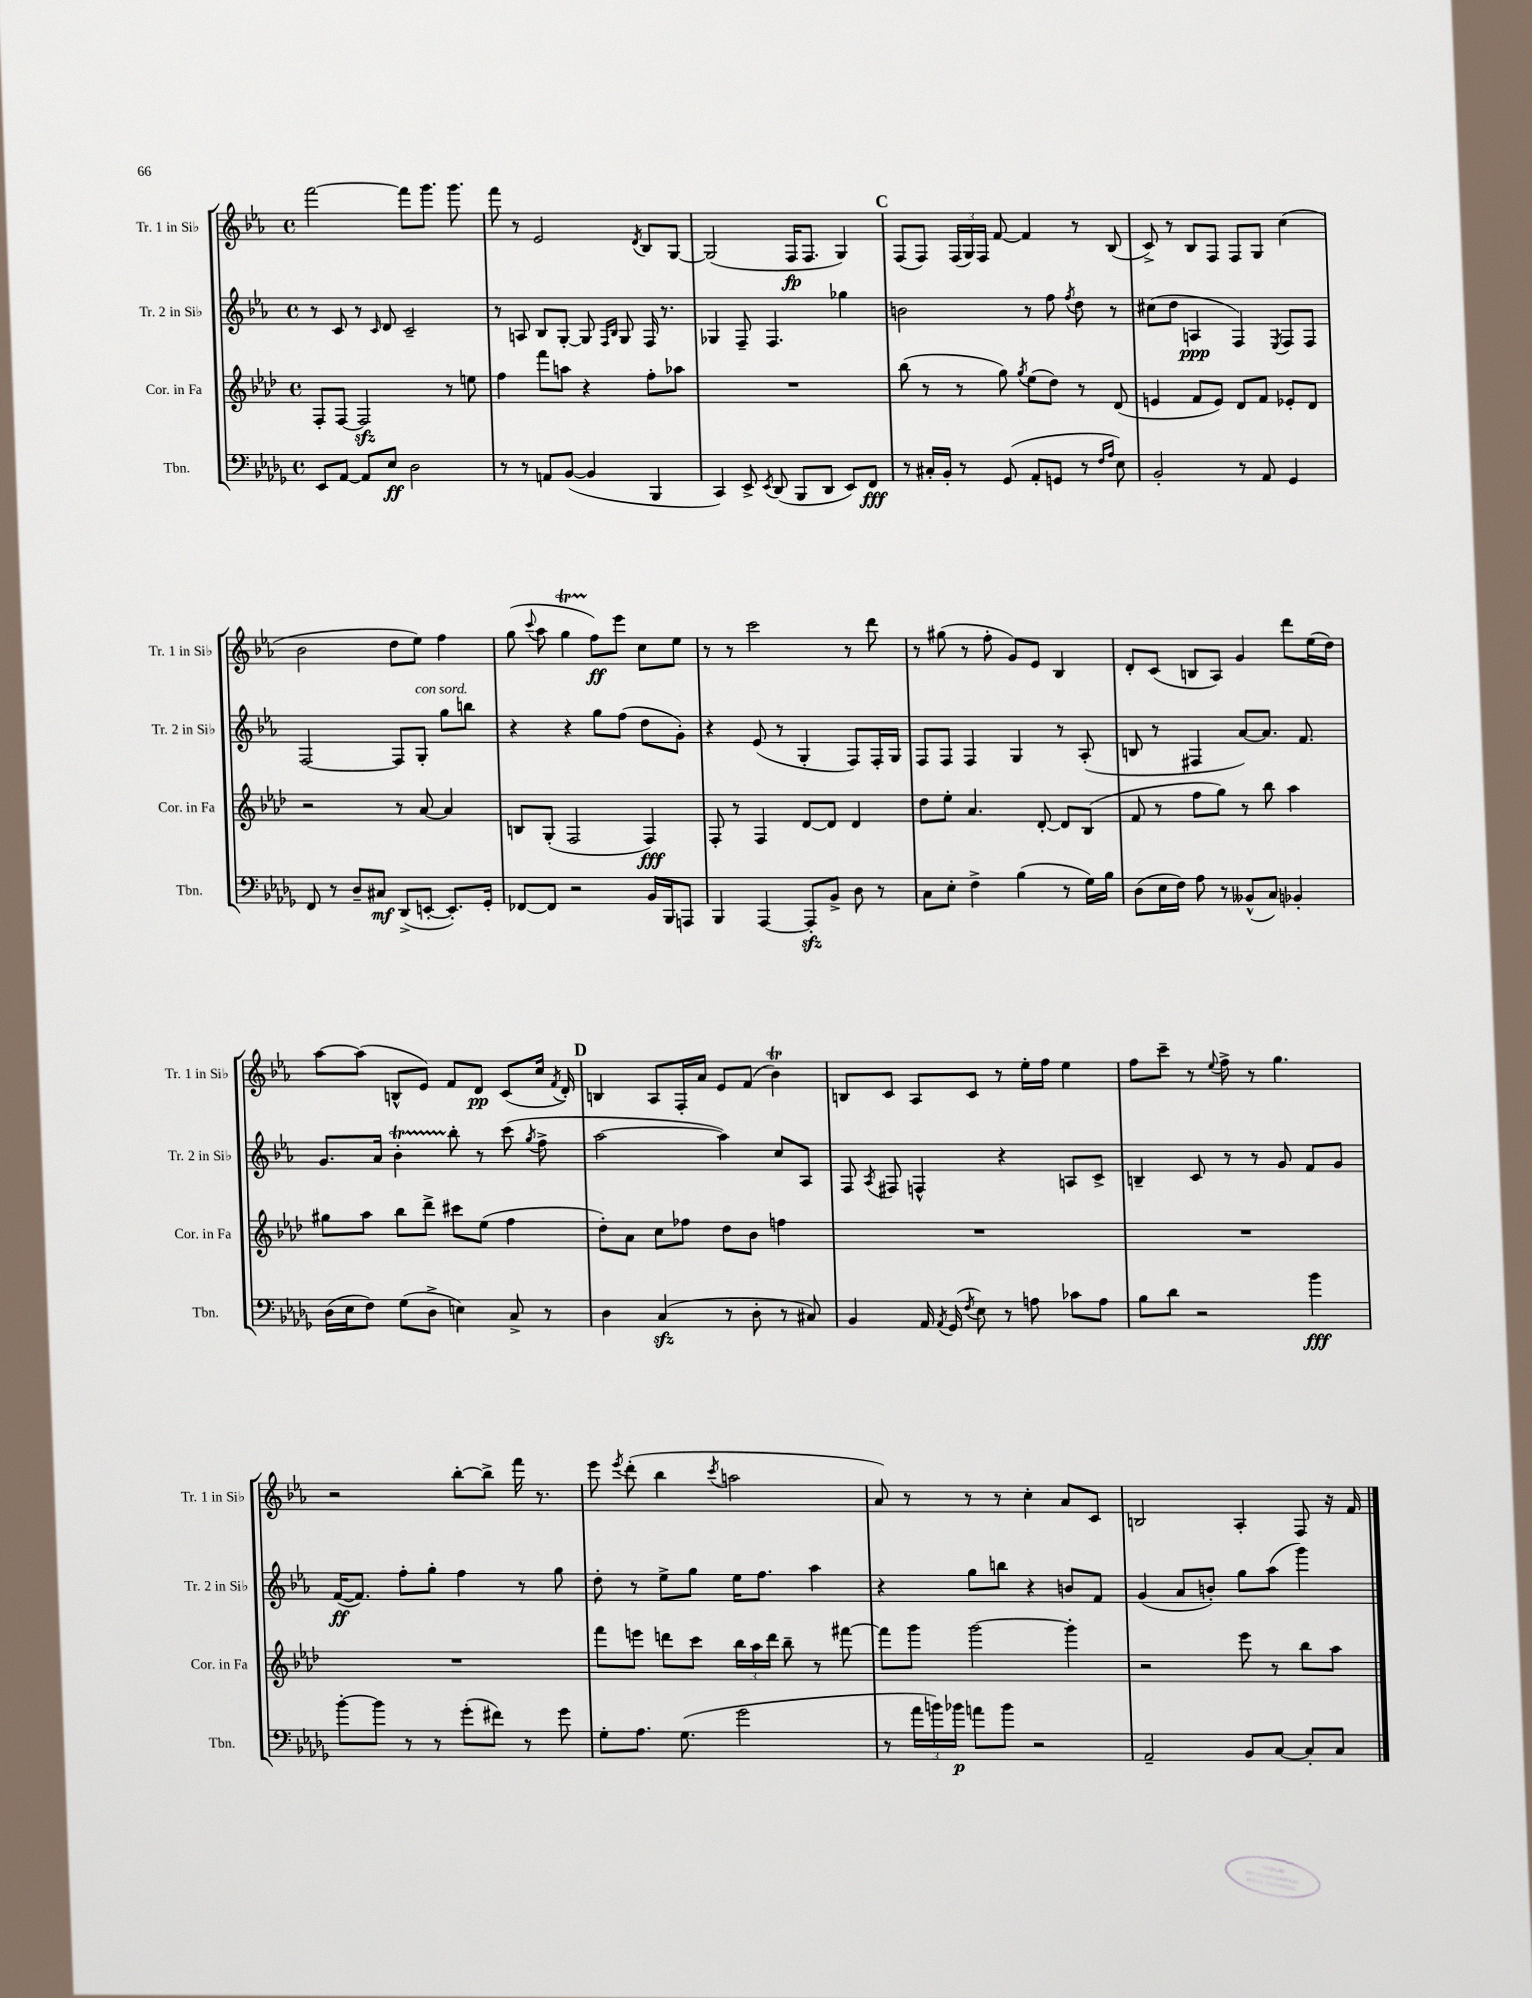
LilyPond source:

<<
\new StaffGroup <<
\new Staff = "s0" \with { instrumentName = "Tr. 1 in Sib" shortInstrumentName = "Tr. 1 in Sib" } {
    \clef treble \key ees \major \defaultTimeSignature \time 4/4
    \autoBeamOff f'''2~ f'''8[ g'''8.] g'''8. |
    f'''8 r8 ees'2 \acciaccatura { d'8 } bes8[ g8]~ |
    g2( f16[\fp f8.] g4) |
    \mark \markup { \bold "C" } f8[( f8]) \tuplet 3/2 { f16[( g16) f16] } f'8~ f'4 r8 bes8( |
    c'8->) r8 bes8[ f8] f8[ g8] c''4( |
    bes'2 d''8[ ees''8]) f''4 |
    g''8( \appoggiatura { c'''8 } aes''8 g''4\startTrillSpan f''8[\stopTrillSpan\ff) ees'''8] c''8[ ees''8] |
    r8 r8 c'''2 r8 d'''8 |
    r8 gis''8( r8 f''8-. g'8[) ees'8] bes4 |
    d'8[-. c'8]( b8[ aes8]) g'4 d'''8[ ees''16( d''16]) |
    aes''8[~ aes''8]( b8[-^ ees'8]) f'8[ d'8]\pp c'8[( c''16] \acciaccatura { f'8 } d'16-.) |
    \mark \markup { \bold "D" } b4 aes8[ f16-. aes'16] ees'8[ f'8]( bes'4\trill) |
    b8[ c'8] aes8[ c'8] r8 ees''16[-. f''16] ees''4 |
    f''8[ c'''8]-- r8 \appoggiatura { ees''8 } f''8-> r8 g''4. |
    r2 bes''8[~-. bes''8]-> f'''16 r8. |
    ees'''8 \acciaccatura { ees'''8 } d'''8-.( bes''4 \acciaccatura { c'''8 } a''2 |
    aes'8) r8 r8 r8 c''4-. aes'8[ c'8] |
    b2 aes4-. f8 r16 f'16 \bar "|." |
}
\new Staff = "s1" \with { instrumentName = "Tr. 2 in Sib" shortInstrumentName = "Tr. 2 in Sib" } {
    \clef treble \key ees \major \defaultTimeSignature \time 4/4
    \autoBeamOff r8 c'8 r8 \grace { c'16 } d'8 c'2-- |
    r8 a8 bes8[ g8]~-. g8 \grace { f16[ bes16] } g8 f16 r8. |
    ges4 f8-- f4. ges''4 |
    \mark \markup { \bold "C" } b'2 r8 f''8 \acciaccatura { f''8 } d''8 r8 |
    cis''8[( d''8] a4\ppp f4) \acciaccatura { ees8 } f8[ f8] |
    f2~ f8[ g8]-.^\markup { \italic "con sord." } g''8[ b''8] |
    r4 r4 g''8[ f''8]( d''8[ g'8]-.) |
    r4 ees'8( r8 g4-. f8[) f16-. g16] |
    f8[ f8] f4 g4 r8 aes8-.( |
    b8 r8 fis4 aes'8[~) aes'8.] f'8. |
    g'8.[ aes'16] bes'4-.\startTrillSpan bes''8-.\stopTrillSpan r8 c'''8( \acciaccatura { g''8 } f''8-> |
    \mark \markup { \bold "D" } aes''2~ aes''4) c''8[ aes8] |
    f8 \acciaccatura { aes8 } fis8 f4-^ r4 a8[ c'8]-> |
    b4-- c'8 r8 r8 g'8 f'8[ g'8] |
    f'16[~\ff( f'8.]) f''8[-. g''8]-. f''4 r8 g''8 |
    d''8-. r8 ees''8[-> g''8] ees''16[ f''8.] aes''4 |
    r4 g''8[ b''8] r4 b'8[ f'8] |
    g'4( aes'8[ b'8]-.) g''8[ aes''8]( g'''4) \bar "|." |
}
\new Staff = "s2" \with { instrumentName = "Cor. in Fa" shortInstrumentName = "Cor. in Fa" } {
    \clef treble \key aes \major \defaultTimeSignature \time 4/4
    \autoBeamOff f8[-. f8]~ f2\sfz r8 e''8 |
    f''4 f'''8[ a''8] r4 f''8[-. aes''8] |
    R1 |
    \mark \markup { \bold "C" } bes''8( r8 r8 g''8) \acciaccatura { g''8 } ees''8[( des''8]) r8 des'8( |
    e'4 f'8[ e'8]) des'8[ f'8] ees'8[-. des'8] |
    r2 r8 aes'8~ aes'4 |
    b8[ g8]-.( f2 f4\fff) |
    f8-. r8 f4 des'8[~ des'8] des'4 |
    des''8[ ees''8]-. aes'4. des'8~-. des'8[ bes8]( |
    f'8 r8 f''8[ g''8]) r8 bes''8 aes''4 |
    gis''8[ aes''8] bes''8[ des'''8]-> cis'''8[ ees''8]( f''4 |
    \mark \markup { \bold "D" } des''8[-.) aes'8] c''8[ fes''8] des''8[ bes'8] f''4 |
    R1 |
    R1 |
    R1 |
    f'''8[ e'''8] d'''8[ c'''8] \tuplet 3/2 { bes''16[ aes''16 d'''16] } bes''8-- r8 fis'''8~ |
    fis'''8[ g'''8] g'''2~ g'''4-. |
    r2 ees'''8 r8 bes''8[ aes''8] \bar "|." |
}
\new Staff = "s3" \with { instrumentName = "Tbn." shortInstrumentName = "Tbn." } {
    \clef bass \key des \major \defaultTimeSignature \time 4/4
    \autoBeamOff ees,8[ aes,8]~ aes,8[ ees8]\ff des2 |
    r8 r8 a,8[ bes,8]~( bes,4 bes,,4 |
    c,4) ees,8-> \acciaccatura { ees,8 } des,8( bes,,8[ des,8] ees,8[) f,8]\fff |
    \mark \markup { \bold "C" } r8 cis16[-. bes,16]-. r8 ges,8( aes,8[-. g,8] r8 \grace { f16[ aes16] } ees8) |
    bes,2-. r8 aes,8 ges,4 |
    f,8 r8 des8[-- cis8]\mf des,8[->( e,8]~-. e,8.[-.) ges,16]-. |
    fes,8[~ fes,8] r2 bes,16[ bes,,16 a,,8] |
    bes,,4 aes,,4~ aes,,8[-.\sfz bes,8]-> des8 r8 |
    c8[ ees8]-. f4-> bes4( r8 ges16[) bes16] |
    des8[( ees16 f16]) aes8 r8 beses,8[-^( c8]) bes,4-. |
    des16[( ees16 f8]) ges8[( des8]-> e4) c8-> r8 |
    \mark \markup { \bold "D" } des4 c4\sfz( r8 des8-. r8 cis8) |
    bes,4 aes,16 \acciaccatura { aes,8 } ges,16( \acciaccatura { f8 } ees8) r8 a8 ces'8[ a8] |
    bes8[ des'8] r2 bes'4\fff |
    bes'8[~-. bes'8] r8 r8 ges'8[-.( fis'8]) r8 ges'8 |
    ges8[-. aes8.] ges8.( ges'2 |
    r8 \tuplet 3/2 { aes'16[ b'16) bes'16]\p } a'8[ bes'8] r2 |
    aes,2-- bes,8[ c8]~ c8[-. c8] \bar "|." |
}
>>
>>
\layout { \context { \Score \remove "Bar_number_engraver" } }
